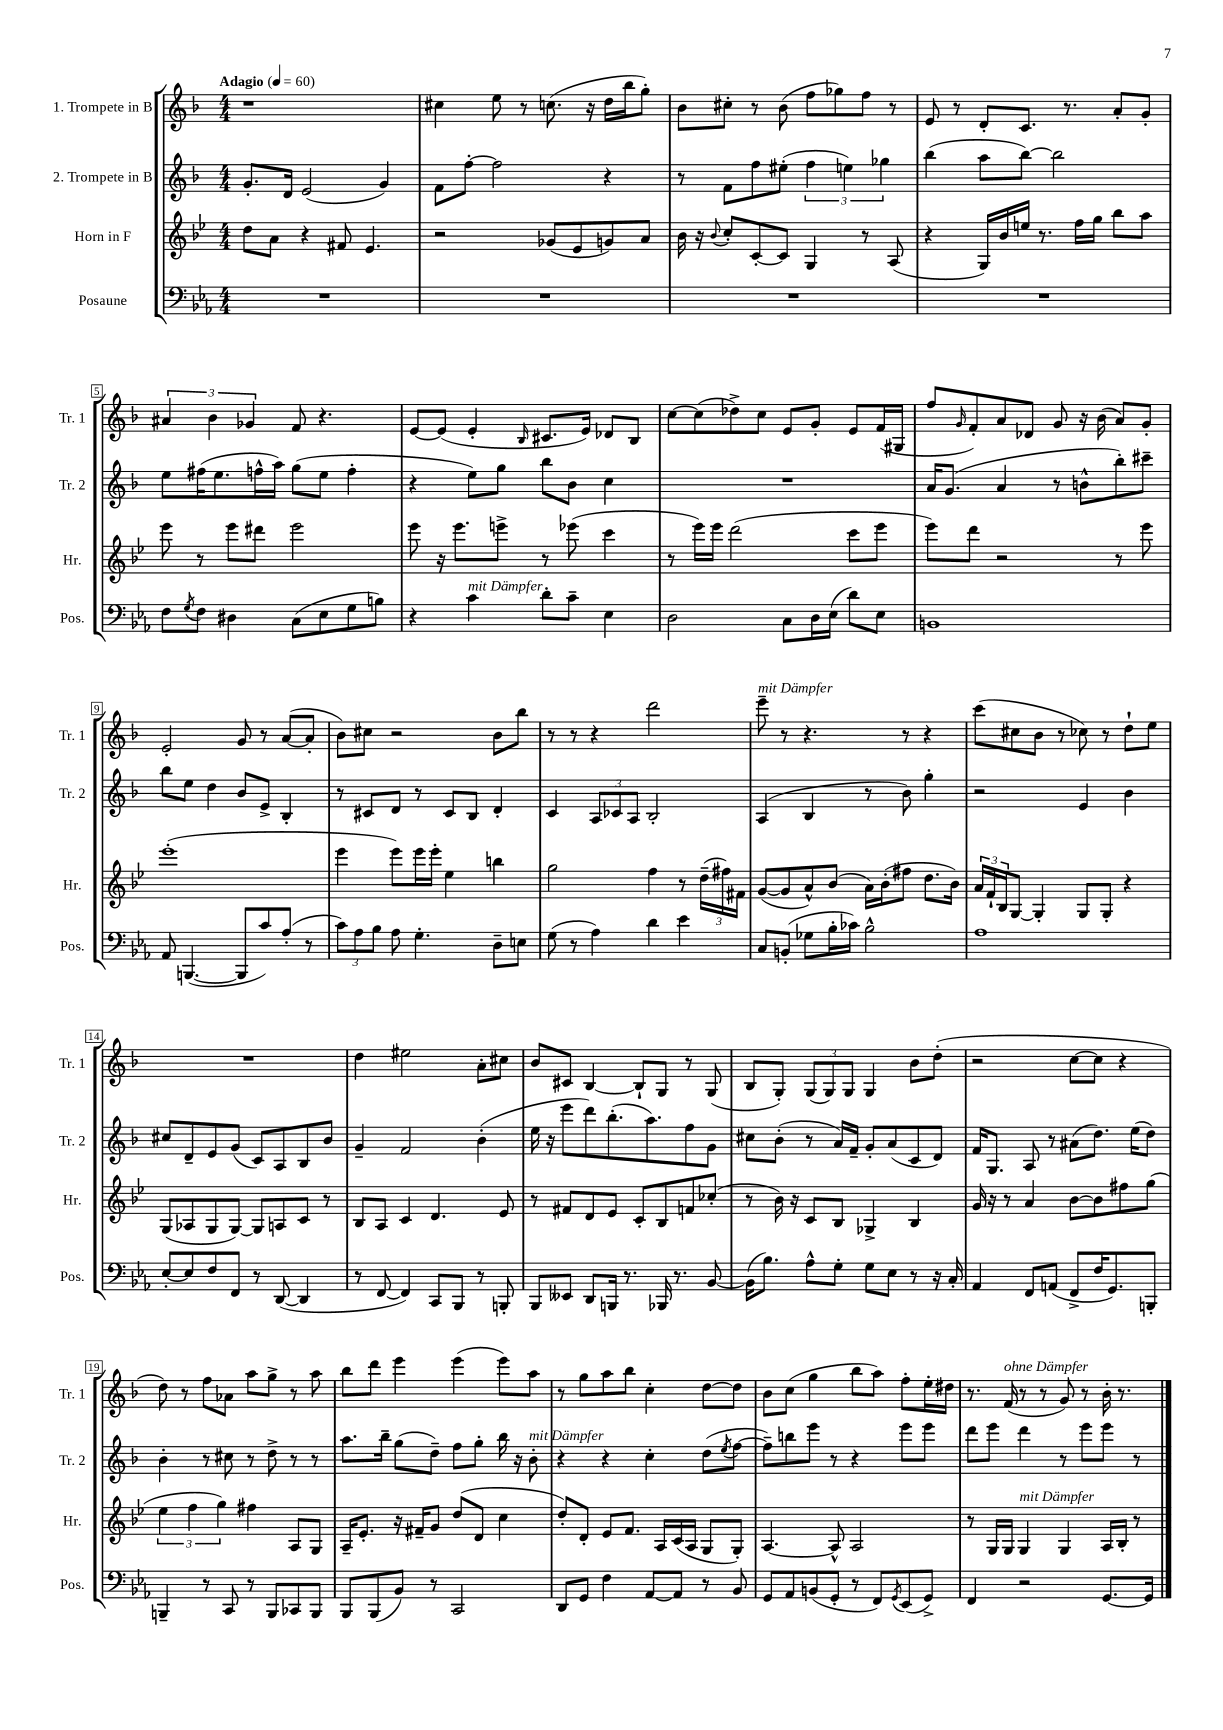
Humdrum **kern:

**kern	**kern	**kern	**kern
*part4	*part3	*part2	*part1
*staff4	*staff3	*staff2	*staff1
*I"Posaune	*I"Horn in F	*I"2. Trompete in B	*I"1. Trompete in B
*I'Pos.	*I'Hr.	*I'Tr. 2	*I'Tr. 1
*clefF4	*clefG2	*clefG2	*clefG2
*k[b-e-a-]	*k[b-e-]	*k[b-]	*k[b-]
*M4/4	*M4/4	*M4/4	*M4/4
*MM60	*MM60	*MM60	*MM60
=1	=1	=1	=1
!	!	!	!LO:TX:a:B:t=Adagio
1r	8dd\L	8.g'/L	1r
.	8a\J	.	.
.	.	16d/Jk	.
.	4r	(2e/	.
.	8f#X/	.	.
.	4.e-/	.	.
.	.	4g/)	.
=2	=2	=2	=2
1r	2r	8f\L	4cc#X\
.	.	[8ff'\J	.
.	.	2ff\]	8ee\
.	.	.	8r
.	(8g-X/L	.	(8.ccn\
.	8e-/	.	.
.	.	.	16r
.	8gn/)	4r	16dd\LL
.	.	.	16bb-\J
.	8a/J	.	8gg'\J)
=3	=3	=3	=3
1r	16b-\	8r	8b-\L
.	16r	.	.
.	8qqb-/	.	.
.	8cc'/L	8f\L	8cc#X'\J
.	[8c'/	8ff\	8r
.	8c/J]	(8ee#X'\J	(8b-\
.	4G/	6ff\	8ff\L
.	.	.	8gg-X\)
.	.	6een\)	.
.	8r	.	8ff\J
.	.	6gg-X\	.
.	(8A/	.	8r
=4	=4	=4	=4
1r	4r	(4bb-\	8e/
.	.	.	8r
.	16G/LL)	8aa\L	8d'/L
.	16b-/	.	.
.	16een/JJ	[8bb-\J)	8.c/J
.	8.r	.	.
.	.	2bb-\]	.
.	.	.	8.r
.	16ff\LL	.	.
.	16gg\JJ	.	.
.	8bb-\L	.	8a'/L
.	8aa\J	.	8g'/J
!!LO:LB:g=z
=5	=5	=5	=5
8F\L	8eee-\	8ee\L	6a#X/
8qG/	.	.	.
8F\J	8r	(16ff#X\K	.
.	.	.	6b-\
.	.	8.ee\	.
4D#X\	8eee-\L	.	.
.	.	.	6g-X/
.	8ddd#X\J	16ffn^^\L	.
.	.	16aa\JJ)	.
(8C\L	2eee-\	(8gg\L	8f/
8E-\	.	8ee\J	4.r
8G\	.	4ff'\	.
8Bn\J)	.	.	.
=6	=6	=6	=6
4r	8eee-\	4r	[8e/L
.	16r	.	(8e/J]
.	8.eee-\L	.	.
!LO:TX:a:i:t=mit Dämpfer	!	!	!
4c\	.	8ee\L)	4e'/
.	8eeen^\J	8gg\J	.
.	.	.	16qqB-/
8d'\L	8r	8bb-\L	8.c#X/L
8c~\J	(8eee-X\	8b-\J	.
.	.	.	16e/Jk)
4E-\	4ccc\	4cc\	8d-X/L
.	.	.	8B-/J
=7	=7	=7	=7
2D\	8r	1r	[8cc\L
.	16eee-\LL)	.	(8cc\]
.	16eee-\JJ	.	.
.	(2ddd\	.	8dd-X^\)
.	.	.	8cc\J
8C\L	.	.	8e/L
16D\L	.	.	8g'/J
(16E-\JJ	.	.	.
8d\L)	8ccc\L	.	8e/L
8E-\J	8eee-\J	.	(16f/L
.	.	.	16G#X/JJ
=8	=8	=8	=8
1BBn	8eee-\L)	16a/KL	8ff/L
.	.	(8.g/J	.
.	.	.	16qqg/
.	8ddd\J	.	8f'/)
.	2r	4a/	8a/
.	.	.	8d-X/J
.	.	8r	8g/
.	.	8bn^^\L	16r
.	.	.	(16b-\
.	8r	8bb-'\)	8a/L)
.	8eee-\	8ccc#X~\J	8g'/J
!!LO:LB:g=z
=9	=9	=9	=9
8AA-/	(1eee-'	8bb-\L	2e'/
([4.BBBn/	.	8ee\J	.
.	.	4dd\	.
8BBB/L]	.	8b-/L	8g/
8c/)	.	8e^/J	8r
(8A-'/J	.	4B-'/	([8a/L
8r	.	.	8a'/J]
=10	=10	=10	=10
12c\L)	4eee-\	8r	8b-\L)
12A-\	.	.	.
.	.	8c#X/L	8cc#X\J
12B-\J	.	.	.
8A-\	8eee-\L)	8d/J	2r
4.G'\	16eee-\L	8r	.
.	16eee-'\JJ	.	.
.	4ee-\	8c#/L	.
.	.	8B-/J	.
8D~\L	4bbn\	4d'/	8b-\L
8En\J	.	.	8bb-\J
=11	=11	=11	=11
(8G\	2gg\	4c/	8r
8r	.	.	8r
4A-\)	.	12A/L	4r
.	.	12c-X/	.
.	.	12A/J	.
4d\	4ff\	2B-'/	2ddd\
4e-\	8r	.	.
.	(24dd~\LL	.	.
.	24ff#X\)	.	.
.	24f#X\JJ	.	.
=12	=12	=12	=12
!	!	!	!LO:TX:a:i:t=mit Dämpfer
8C/L	([8g/L	(4A/	8eee~\
(8BBn'/J	8g/]	.	8r
8G-X\L	8a^^/)	4B-/	4.r
16B-'\L	(8b-/J	.	.
16c-X\JJ)	.	.	.
2B-^^\	16a\LL)	8r	.
.	(16b-'\J	.	.
.	8ff#X\J	8b-\)	8r
.	8.dd\L	4gg'\	4r
.	16b-\Jk)	.	.
=13	=13	=13	=13
1A-	24a/LL	2r	(8ccc\L
.	24f`/	.	.
.	24B-/J	.	.
.	[8G/J	.	8cc#X\
.	4G'/]	.	8b-\J
.	.	.	8r
.	8G/L	4e/	8cc-X\)
.	8G'/J	.	8r
.	4r	4b-\	8dd`\L
.	.	.	8ee\J
!!LO:LB:g=z
=14	=14	=14	=14
[8E-'/L	(8G/L	8cc#X/L	1r
8E-/]	8A-X/	8d~/	.
8F/	8G/	8e/	.
8FF/J	[8G/J)	(8g/J	.
8r	8G/L]	8c/L)	.
([8DD/	8An/	8A/	.
4DD/]	8c/J	8B-/	.
.	8r	8b-/J	.
=15	=15	=15	=15
8r	8B-/L	4g~/	4dd\
[8FF/	8A/J	.	.
4FF/])	4c/	2f/	2ee#X\
8CC/L	4.d/	.	.
8BBB-/J	.	.	.
8r	.	(4b-'\	8a'\L
8BBBn'/	8e-/	.	8cc#X\J
=16	=16	=16	=16
8BBB-/L	8r	16ee\	8b-/L
.	.	16r	.
8EE--X/J	8f#X/L	8eee\L	8c#X/J
8DD/L	8d/	8ddd\)	[4B-/
16BBBn/Jk	8e-/J	(8.bb-'\	.
8.r	.	.	.
.	8c'/L	.	8B-`/L]
.	.	8.aa\)	.
16BBB-X/	8B-/	.	8G/J
8.r	.	.	.
.	8fn/	8ff\	8r
[8BB-/	(8cc-X'/J	8g\J	(8G/
=17	=17	=17	=17
(16BB-\KL]	8r	8cc#X\L	8B-/L
8.B-\J)	.	.	.
.	16b-\)	(8b-'\J	8G'/J)
.	16r	.	.
8A-^^\L	8c/L	8r	(12G/L
.	.	.	12G/)
8G'\J	8B-/J	16a/LL)	.
.	.	.	12G/J
.	.	16f~/JJ	.
8G\L	4G-X^/	8g'/L	4G/
8E-\J	.	(8a/	.
8r	4B-/	8c/	8b-\L
16r	.	8d/J)	(8dd'\J
16C'/	.	.	.
=18	=18	=18	=18
4AA-/	16g/	16f/KL	2r
.	16r	8.G/J	.
.	8r	.	.
8FF/L	4a/	8A/	.
(8AAn/J	.	8r	.
8FF^/L	[8b-\L	(8a#X\L	[8cc\L
16F/K	8b-\]	8.dd\J)	8cc\J]
8.GG/)	.	.	.
.	8ff#X\	.	4r
.	.	(16ee\KL	.
8BBBn'/J	(8gg\J	8dd\J)	.
!!LO:LB:g=z
=19	=19	=19	=19
4BBBn~/	6ee-\	4b-'\	8dd\)
.	.	.	8r
.	6ff\	.	.
8r	.	8r	8ff\L
.	6gg\)	.	.
8CC/	.	8cc#X\	8a-X\J
8r	4ff#X\	8r	8aa\L
8BBB/L	.	8dd^\	8gg^\J
8CC-X/	8A/L	8r	8r
8BBB/J	8G/J	8r	8aa\
=20	=20	=20	=20
8BBB-/L	16A~/KL	8.aa\L	8bb-\L
.	8.e-'/J	.	.
(8BBB-/	.	.	8ddd\J
.	.	16bb-~\Jk	.
8BB-/J)	16r	(8gg\L	4eee\
.	16f#X~/KL	.	.
8r	8g/J	8dd~\J)	.
2CC/	(8dd/L	8ff\L	(4eee\
.	8d/J	8gg'\J	.
.	4cc\	16bb-\	8eee\L)
.	.	16r	.
!	!	!LO:TX:a:i:t=mit Dämpfer	!
.	.	8b-'\	8aa\J
=21	=21	=21	=21
8DD/L	8dd'/L)	4r	8r
8GG/J	8d'/J	.	8gg\L
4F\	8e-/L	4r	8aa\
.	8.f/J	.	8bb-\J
[8AA-/L	.	4cc'\	4cc'\
.	16A/LL	.	.
8AA-/J]	(16c/	.	.
.	16A/JJ	.	.
8r	8G/L	(8dd\L	[8dd\L
.	.	8qee/	.
8BB-/	8G'/J)	[8ff\J	8dd\J]
=22	=22	=22	=22
8GG/L	[4.A/	8ff~\L])	8b-\L
8AA-/	.	8bbn\	(8cc\J
(8BBn/	.	8eee\J	4gg\
8GG'/J	8A^^/]	8r	.
8r	2A/	4r	8bb-\L
8FF/L)	.	.	8aa\J)
8qGG/	.	.	.
(8EE-/	.	8eee\L	8ff'\L
8GG^/J)	.	8eee\J	16ee'\L
.	.	.	16dd#X\JJ
=23	=23	=23	=23
4FF/	8r	8ddd\L	8.r
.	16G/LL	8eee\J	.
!	!	!	!LO:TX:a:i:t=ohne Dämpfer
.	16G/JJ	.	(16f/
!	!LO:TX:a:i:t=mit Dämpfer	!	!
2r	4G/	4ddd\	8r
.	.	.	8r
.	4G/	8r	8g/)
.	.	8eee\L	8r
[8.GG/L	16A/LL	8eee\J	16b-'\
.	16B-'/JJ	.	8.r
.	8r	8r	.
16GG/Jk]	.	.	.
==	==	==	==
*-	*-	*-	*-
